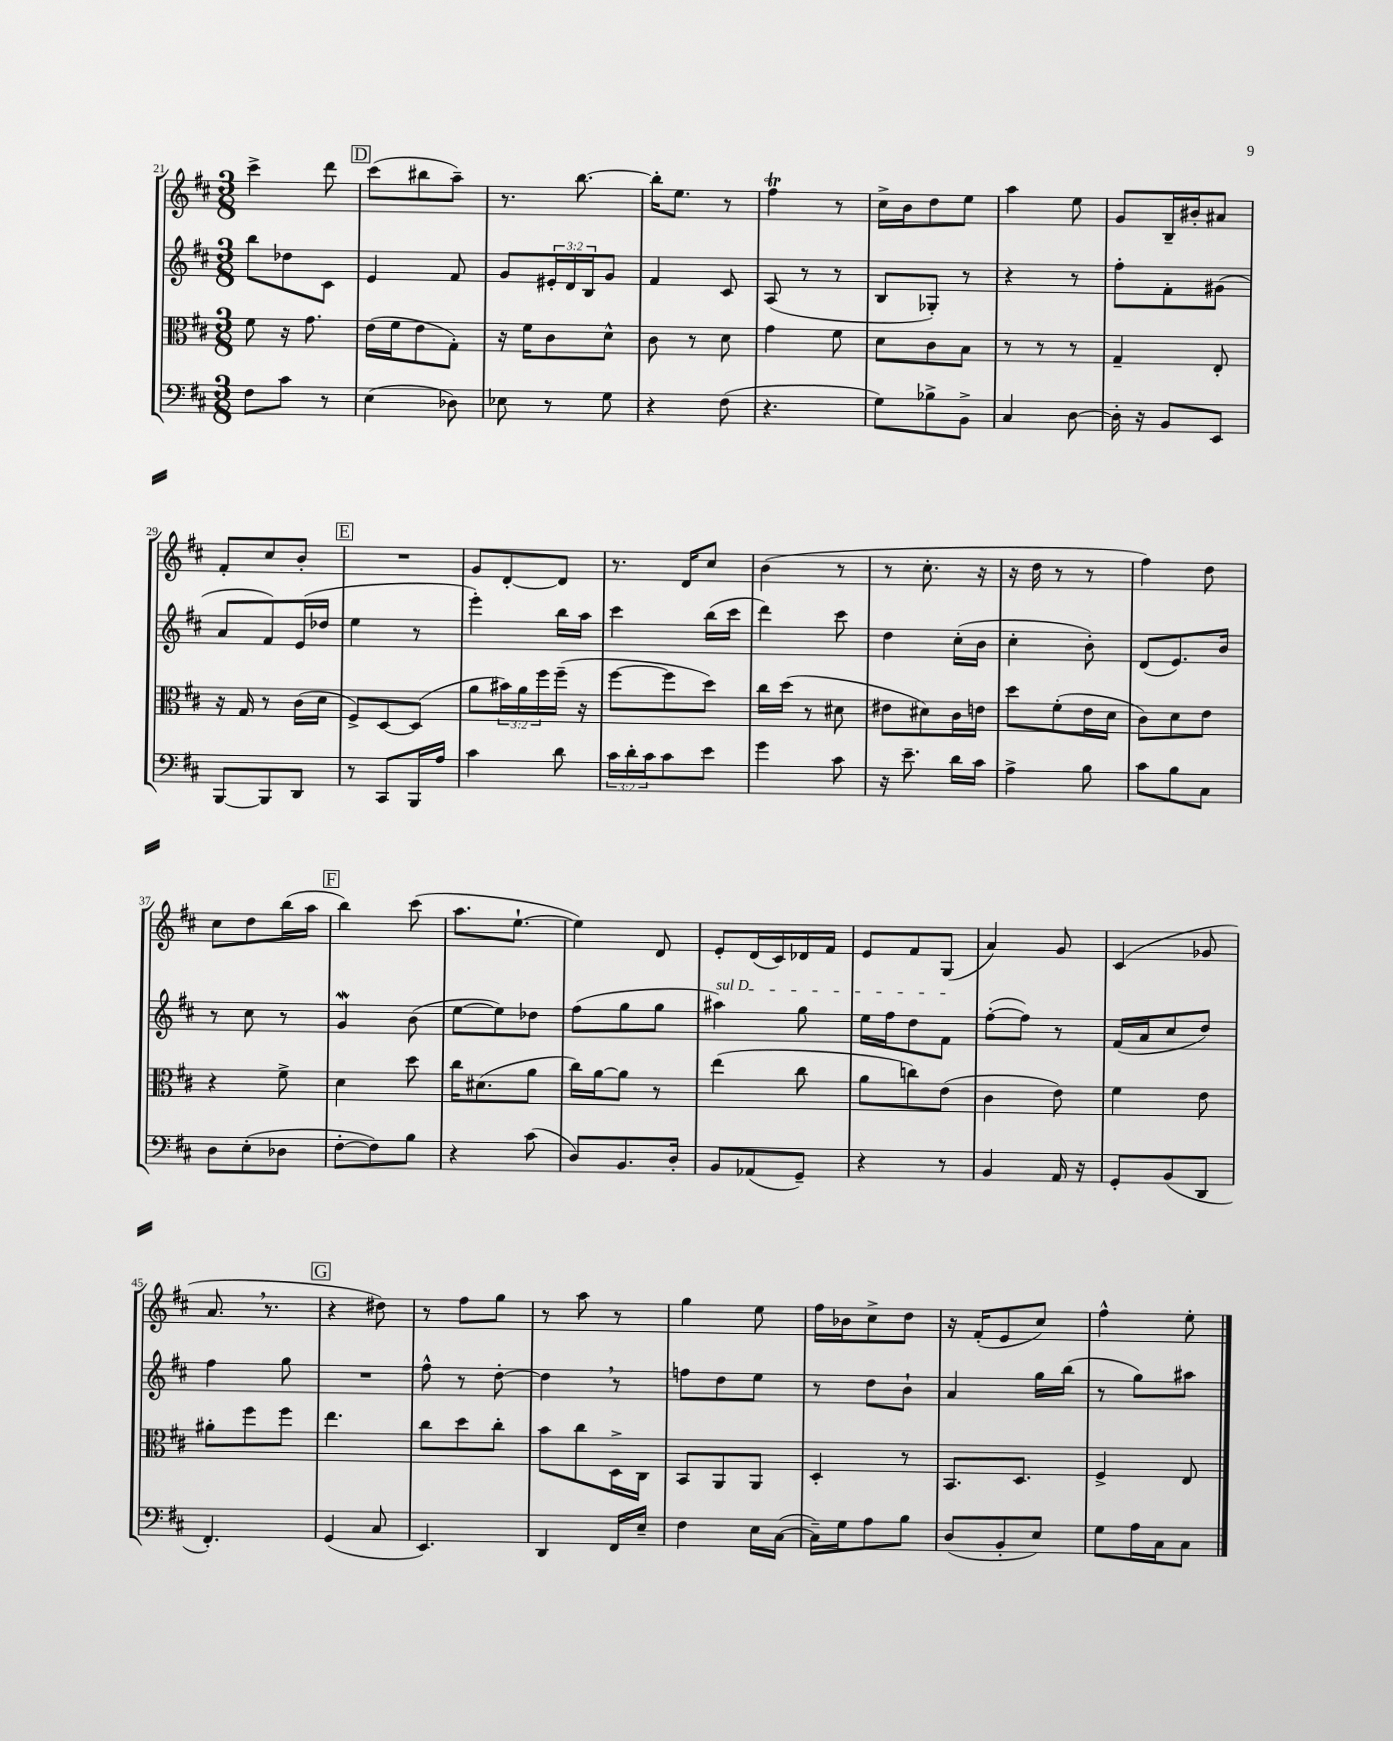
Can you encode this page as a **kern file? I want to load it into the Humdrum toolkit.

**kern	**kern	**kern	**kern
*part4	*part3	*part2	*part1
*staff4	*staff3	*staff2	*staff1
*clefF4	*clefC3	*clefG2	*clefG2
*k[f#c#]	*k[f#c#]	*k[f#c#]	*k[f#c#]
*M3/8	*M3/8	*M3/8	*M3/8
=21	=21	=21	=21
8F#\L	8f#\	8bb\L	4ccc#^\
8c#\J	16r	8dd-X\	.
.	8.g\	.	.
8r	.	8c#\J	8ddd\
!!LO:REH:place=s1:t=D
=22	=22	=22	=22
(4E\	(16e\LL	4e/	(8ccc#\L
.	16f#\J	.	.
.	8e\	.	8bb#X\
8D-X\)	8G'\J)	8f#/	8aa~\J)
=23	=23	=23	=23
8E-X\	16r	8g/L	8.r
.	16f#\KL	.	.
8r	8c#\	24e#X'/L	.
.	.	24d/	.
.	.	.	[8.bb\
.	.	24B/J	.
8G\	8d^^\J	8g/J	.
=24	=24	=24	=24
4r	8c#\	4f#/	16bb'\KL]
.	.	.	8.ee\J
.	8r	.	.
(8F#\	8d\	8c#/	8r
=25	=25	=25	=25
4.r	4g\	(8A/	4ff#t\
.	.	8r	.
.	8f#\	8r	8r
=26	=26	=26	=26
8G\L)	8d\L	8B/L	16cc#^\LL
.	.	.	16b\J
8B-X^\	8c#\	8G-X'/J)	8dd\
8BB^\J	8B\J	8r	8ee\J
=27	=27	=27	=27
4C#/	8r	4r	4aa\
.	8r	.	.
[8D\	8r	8r	8ee\
=28	=28	=28	=28
16D'\]	4G~/	8ff#'\L	8g/L
16r	.	.	.
8BB/L	.	8f#'\	16B~/L
.	.	.	16b#X'/J
8EE/J	8E'/	(8g#X\J	8a#X/J
!!LO:LB:g=z
=29	=29	=29	=29
[8BBB/L	16r	8a/L	8f#'/L
.	16G/	.	.
8BBB/]	8r	8f#/)	8cc#/
8DD/J	(16c#\LL	(16e/L	8b'/J
.	16d\JJ	16dd-X/JJ	.
!!LO:REH:place=s1:t=E
=30	=30	=30	=30
8r	8F#^/L)	4ee\	4.r
8CC#/L	[8D/	.	.
16BBB/L	(8D/J]	8r	.
16A/JJ	.	.	.
=31	=31	=31	=31
4c#\	8a\L	4eee'\)	8g/L
.	24b#X\L)	.	[8d'/
.	24a\	.	.
.	24ff#\	.	.
8d\	(16ff#~\JJ	16bb\LL	8d/J]
.	16r	16aa\JJ	.
=32	=32	=32	=32
24c#\LL	[8ff#\L	4ccc#\	8.r
24d'\	.	.	.
24c#\J	.	.	.
8c#\	8ff#\]	.	.
.	.	.	16d/KL
8e\J	8dd\J)	(16bb\LL	8cc#/J
.	.	16ccc#\JJ	.
=33	=33	=33	=33
4g\	16cc#\LL	4ddd\)	(4b\
.	(16dd\JJ	.	.
.	8r	.	.
8c#\	8d#X\	8ccc#\	8r
=34	=34	=34	=34
16r	8e#X\L	4dd\	8r
8.e~\	.	.	.
.	8d#X\)	.	8.cc#'\
16d\LL	16c#\L	(16cc#'\LL	.
16c#\JJ	16en\JJ	16b\JJ	16r
=35	=35	=35	=35
4A^\	8dd\L	4cc#'\	16r
.	.	.	16dd\
.	(8f#'\	.	8r
8B\	16e\L	8b'\)	8r
.	16d\JJ	.	.
=36	=36	=36	=36
8c#\L	8c#\L)	(8d/L	4ff#\)
8B\	8d\	8.e/)	.
8C#\J	8e\J	.	8dd\
.	.	16b/Jk	.
!!LO:LB:g=z
=37	=37	=37	=37
8D\L	4r	8r	8cc#\L
(8E'\	.	8cc#\	8dd\
8D-X\J	8f#^\	8r	(16bb\L
.	.	.	16aa\JJ
!!LO:REH:place=s1:t=F
=38	=38	=38	=38
[8F#'\L	4d\	4gw/	4bb\)
8F#\])	.	.	.
8B\J	8dd\	(8b\	(8ccc#\
=39	=39	=39	=39
4r	16cc#\KL	[8ee\L	8.aa\L
.	(8.d#X\	.	.
.	.	8ee\])	.
.	.	.	[8.ee`\J
(8c#\	8a\J	8dd-X\J	.
=40	=40	=40	=40
8D/L)	16cc#\LL)	(8ff#\L	4ee\])
.	[16a\J	.	.
8.BB/	8a\J]	8gg\	.
.	8r	8gg\J	8d/
16D'/Jk	.	.	.
=41	=41	=41	=41
!	!	!LO:TX:a:i:t=sul D	!
8BB/L	(4ee\	4aa#X\)	8e'/L
(8AA-X/	.	.	(16d/L
.	.	.	16c#/)
8GG~/J)	8cc#\	8gg\	16d-X/
.	.	.	16f#/JJ
=42	=42	=42	=42
4r	8a\L	16ee\LL	8e/L
.	.	16ff#\J	.
.	8ccn\)	8dd\	8f#/
8r	(8e\J	8f#\J	(8G/J
=43	=43	=43	=43
4BB/	4c#\	([8ff#'\L	4a/)
.	.	8ff#\J])	.
16AA/	8e\)	8r	8g/
16r	.	.	.
=44	=44	=44	=44
8GG'/L	4f#\	(16f#/LL	(4c#/
.	.	16a/J	.
(8BB/	.	8cc#/	.
8DD/J	8e\	8dd/J)	8g-X/
!!LO:LB:g=z
=45	=45	=45	=45
4.FF#'/)	8a#X'\L	4ff#\	8.a,/
.	8ff#\	.	.
.	.	.	8.r
.	8ff#\J	8gg\	.
!!LO:REH:place=s1:t=G
=46	=46	=46	=46
(4GG/	4.ee\	4.r	4r
8C#/	.	.	8dd#X\)
=47	=47	=47	=47
4.EE/)	8cc#\L	8ff#^^\	8r
.	8dd\	8r	8ff#\L
.	8cc#'\J	[8dd'\	8gg\J
=48	=48	=48	=48
4DD/	8b\L	4dd,\]	8r
.	8cc#\	.	8aa\
16FF#/LL	16D^\L	8r	8r
16E~/JJ	16C#\JJ	.	.
=49	=49	=49	=49
4F#\	8BB/L	8ffn\L	4gg\
.	8AA/	8dd\	.
16E\LL	8AA/J	8ee\J	8ee\
([16C#\JJ	.	.	.
=50	=50	=50	=50
16C#~\LL])	4D'/	8r	16ff#\LL
16G\J	.	.	16b-X\J
8A\	.	8dd\L	8cc#^\
8B\J	8r	8b`\J	8dd\J
=51	=51	=51	=51
(8D/L	8.BB/L	4a/	16r
.	.	.	(16f#'/KL
8BB'/	.	.	8e/
.	8.D/J	.	.
8E/J)	.	16gg\LL	8cc#/J)
.	.	(16bb\JJ	.
=52	=52	=52	=52
8G\L	4F#^/	8r	4ff#^^\
16A\L	.	8gg\L)	.
16C#\J	.	.	.
8C#\J	8E/	8aa#X\J	8ee'\
==	==	==	==
*-	*-	*-	*-
